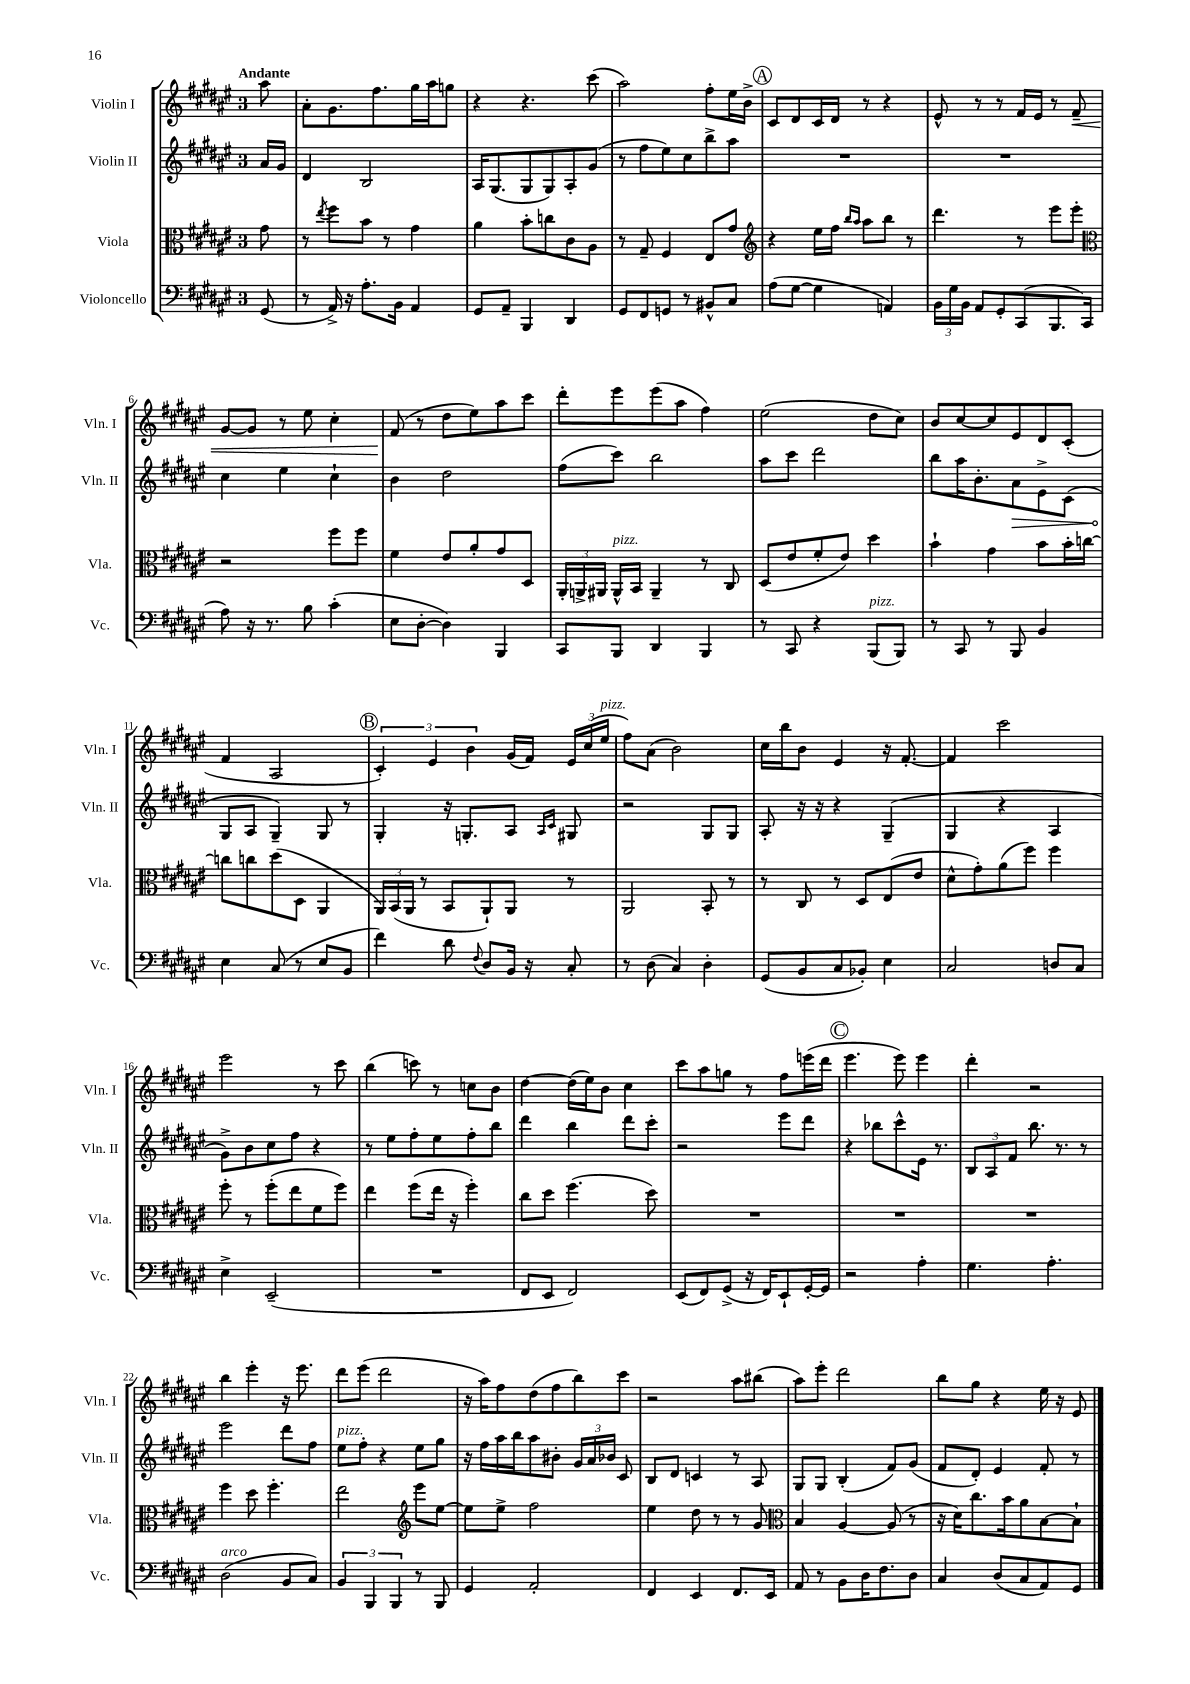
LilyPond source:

<<
\new StaffGroup <<
\new Staff = "s0" \with { instrumentName = "Violin I" shortInstrumentName = "Vln. I" } {
    \clef treble \key fis \major \once \override Staff.TimeSignature.style = #'single-digit \time 3/4 \partial 8 \tempo "Andante"
    \autoBeamOff ais''8 |
    ais'8[-. gis'8. fis''8. gis''16 ais''16 g''8] |
    r4 r4. cis'''8( |
    ais''2) fis''8[-. eis''16 b'16]-> |
    \mark \markup { \circle "A" } cis'8[ dis'8 cis'16 dis'16] r8 r4 |
    eis'8-^ r8 r8 fis'16[ eis'16] r8 fis'8--\< |
    gis'8[~ gis'8] r8 eis''8 cis''4-. |
    fis'8\!( r8 dis''8[ eis''8) ais''8 cis'''8] |
    dis'''8[-. eis'''8 eis'''8( ais''8] fis''4) |
    eis''2( dis''8[ cis''8]) |
    b'8[ cis''8~ cis''8 eis'8 dis'8 cis'8]-.( |
    fis'4 ais2 |
    \mark \markup { \circle "B" } \tuplet 3/2 { cis'4-.) eis'4 b'4 } gis'16[( fis'16]) \tuplet 3/2 { eis'16[ cis''16( eis''16]^\markup { \italic "pizz." } } |
    fis''8[) ais'8]( b'2) |
    cis''16[ b''16 b'8] eis'4 r16 fis'8.~-. |
    fis'4 cis'''2 |
    eis'''2 r8 cis'''8 |
    b''4( c'''8) r8 c''8[ b'8] |
    dis''4~ dis''16[( eis''16) b'8] cis''4 |
    cis'''8[ ais''8 g''8] r8 fis''8[ e'''16( dis'''16] |
    \mark \markup { \circle "C" } eis'''4. eis'''8) eis'''4 |
    dis'''4-. r2 |
    b''4 eis'''4-. r16 eis'''8. |
    dis'''8[ eis'''8]( dis'''2 |
    r16 ais''16[) fis''8 dis''8( fis''8 b''8) cis'''8] |
    r2 ais''8[ bis''8]( |
    ais''8[) eis'''8]-. dis'''2 |
    b''8[ gis''8] r4 eis''16 r16 eis'8 \bar "|." |
}
\new Staff = "s1" \with { instrumentName = "Violin II" shortInstrumentName = "Vln. II" } {
    \clef treble \key fis \major \once \override Staff.TimeSignature.style = #'single-digit \time 3/4 \partial 8
    \autoBeamOff ais'16[ gis'16] |
    dis'4 b2 |
    ais16[ gis8.( gis8 gis8) ais8-. gis'8]( |
    r8 fis''8[ eis''8) cis''8 b''8-> ais''8] |
    \mark \markup { \circle "A" } R2. |
    R2. |
    cis''4 eis''4 cis''4-! |
    b'4 dis''2 |
    fis''8[( cis'''8]) b''2 |
    ais''8[ cis'''8] dis'''2 |
    b''8[ ais''16 b'8.-. \once \override Hairpin.circled-tip = ##t ais'8\> eis'8-> cis'8]( |
    gis8[\! ais8] gis4--) gis8 r8 |
    \mark \markup { \circle "B" } gis4-. r16 g8.[-. ais8] \grace { ais16[ cis'16] } gis8 |
    r2 gis8[ gis8] |
    ais8-. r16 r16 r4 gis4--( |
    gis4 r4 ais4 |
    gis'8[->) b'8 cis''8 fis''8] r4 |
    r8 eis''8[ fis''8-. eis''8 fis''8-. b''8] |
    dis'''4 b''4 dis'''8[ cis'''8]-. |
    r2 eis'''8[ dis'''8] |
    \mark \markup { \circle "C" } r4 bes''8[ cis'''8-^ eis'16] r8. |
    \tuplet 3/2 { b8[ ais8 fis'8] } b''8. r8. r8 |
    eis'''2 dis'''8[ fis''8] |
    eis''8[^\markup { \italic "pizz." } fis''8]-. r4 eis''8[ gis''8] |
    r16 fis''16[ ais''16 b''16 ais''8 bis'8]-. \tuplet 3/2 { gis'16[ ais'16 bes'16] } cis'8 |
    b8[ dis'8] c'4 r8 ais8 |
    gis8[ gis8] b4-.( fis'8[) gis'8]( |
    fis'8[ dis'8]-.) eis'4 fis'8-. r8 \bar "|." |
}
\new Staff = "s2" \with { instrumentName = "Viola" shortInstrumentName = "Vla." } {
    \clef alto \key fis \major \once \override Staff.TimeSignature.style = #'single-digit \time 3/4 \partial 8
    \autoBeamOff gis'8 |
    r8 \acciaccatura { eis''8 } fis''8[ b'8] r8 gis'4 |
    ais'4 b'8[-. c''8 cis'8 ais8] |
    r8 gis8-- fis4 eis8[ gis'8] |
    \mark \markup { \circle "A" } \clef treble r4 eis''16[ fis''16] \grace { b''16[ ais''16] } ais''8[ b''8] r8 |
    dis'''4. r8 eis'''8[ eis'''8]-. |
    \clef alto r2 fis''8[ fis''8] |
    fis'4 eis'8[ ais'8-. gis'8 dis8] |
    \tuplet 3/2 { ais,16[-. a,16-> ais,16] } ais,16[-^^\markup { \italic "pizz." } b,16] ais,4-- r8 cis8 |
    dis8[( eis'8 fis'8-. eis'8]) dis''4 |
    b'4-! gis'4 b'8[ b'16-. c''16]~ |
    c''8[ c''8 dis''8( dis8] ais,4 |
    \mark \markup { \circle "B" } \tuplet 3/2 { ais,16[) b,16( ais,16] } r8 b,8[ ais,8-!) ais,8] r8 |
    ais,2 b,8-. r8 |
    r8 cis8 r8 dis8[ eis8( eis'8] |
    dis'8[-^ gis'8-.) ais'8( fis''8]) fis''4 |
    fis''8-. r8 fis''8[-.( eis''8 fis'8 fis''8]) |
    eis''4 fis''8[( eis''16] r16 fis''4-.) |
    cis''8[ dis''8] fis''4.( dis''8) |
    R2. |
    \mark \markup { \circle "C" } R2. |
    R2. |
    fis''4 dis''8 fis''4.-. |
    eis''2 \clef treble eis'''8[ eis''8]~ |
    eis''8[ eis''8]-> fis''2 |
    eis''4 dis''8 r8 r8 gis'8 |
    \clef alto b4 ais4~ ais8( r8 |
    r16 dis'16[) cis''8. b'16 ais'8 b8~ b8]-! \bar "|." |
}
\new Staff = "s3" \with { instrumentName = "Violoncello" shortInstrumentName = "Vc." } {
    \clef bass \key fis \major \once \override Staff.TimeSignature.style = #'single-digit \time 3/4 \partial 8
    \autoBeamOff gis,8( |
    r8 ais,16->) r16 ais8.[-. b,16] ais,4 |
    gis,8[ ais,8]-- b,,4 dis,4 |
    gis,8[ fis,8 g,8] r8 bis,8[-^ cis8] |
    \mark \markup { \circle "A" } ais8[( gis8]~ gis4 a,4) |
    \tuplet 3/2 { b,16[ gis16 b,16] } ais,8[ gis,8-. cis,8( b,,8. cis,16] |
    ais8) r16 r8. b8 cis'4-.( |
    eis8[ dis8]~-. dis4) b,,4 |
    cis,8[ b,,8] dis,4 b,,4 |
    r8 cis,8 r4 b,,8[^\markup { \italic "pizz." }( b,,8]) |
    r8 cis,8 r8 b,,8 b,4 |
    eis4 cis8( r8 eis8[ b,8] |
    \mark \markup { \circle "B" } fis'4) dis'8 \appoggiatura { fis8 } dis8[ b,16] r16 cis8-. |
    r8 dis8( cis4) dis4-. |
    gis,8[( b,8 cis8 bes,8]-.) eis4 |
    cis2 d8[ cis8] |
    eis4-> eis,2--( |
    R2. |
    fis,8[ eis,8] fis,2) |
    eis,8[( fis,8) gis,8]->( r16 fis,16[) eis,8-! gis,16~-. gis,16] |
    \mark \markup { \circle "C" } r2 ais4-. |
    gis4. ais4.-. |
    dis2^\markup { \italic "arco" }( b,8[ cis8]) |
    \tuplet 3/2 { b,4 b,,4 b,,4 } r8 b,,8 |
    gis,4 ais,2-. |
    fis,4 eis,4 fis,8.[ eis,16] |
    ais,8 r8 b,8[ dis16 fis8. dis8] |
    cis4 dis8[( cis8 ais,8) gis,8] \bar "|." |
}
>>
>>
